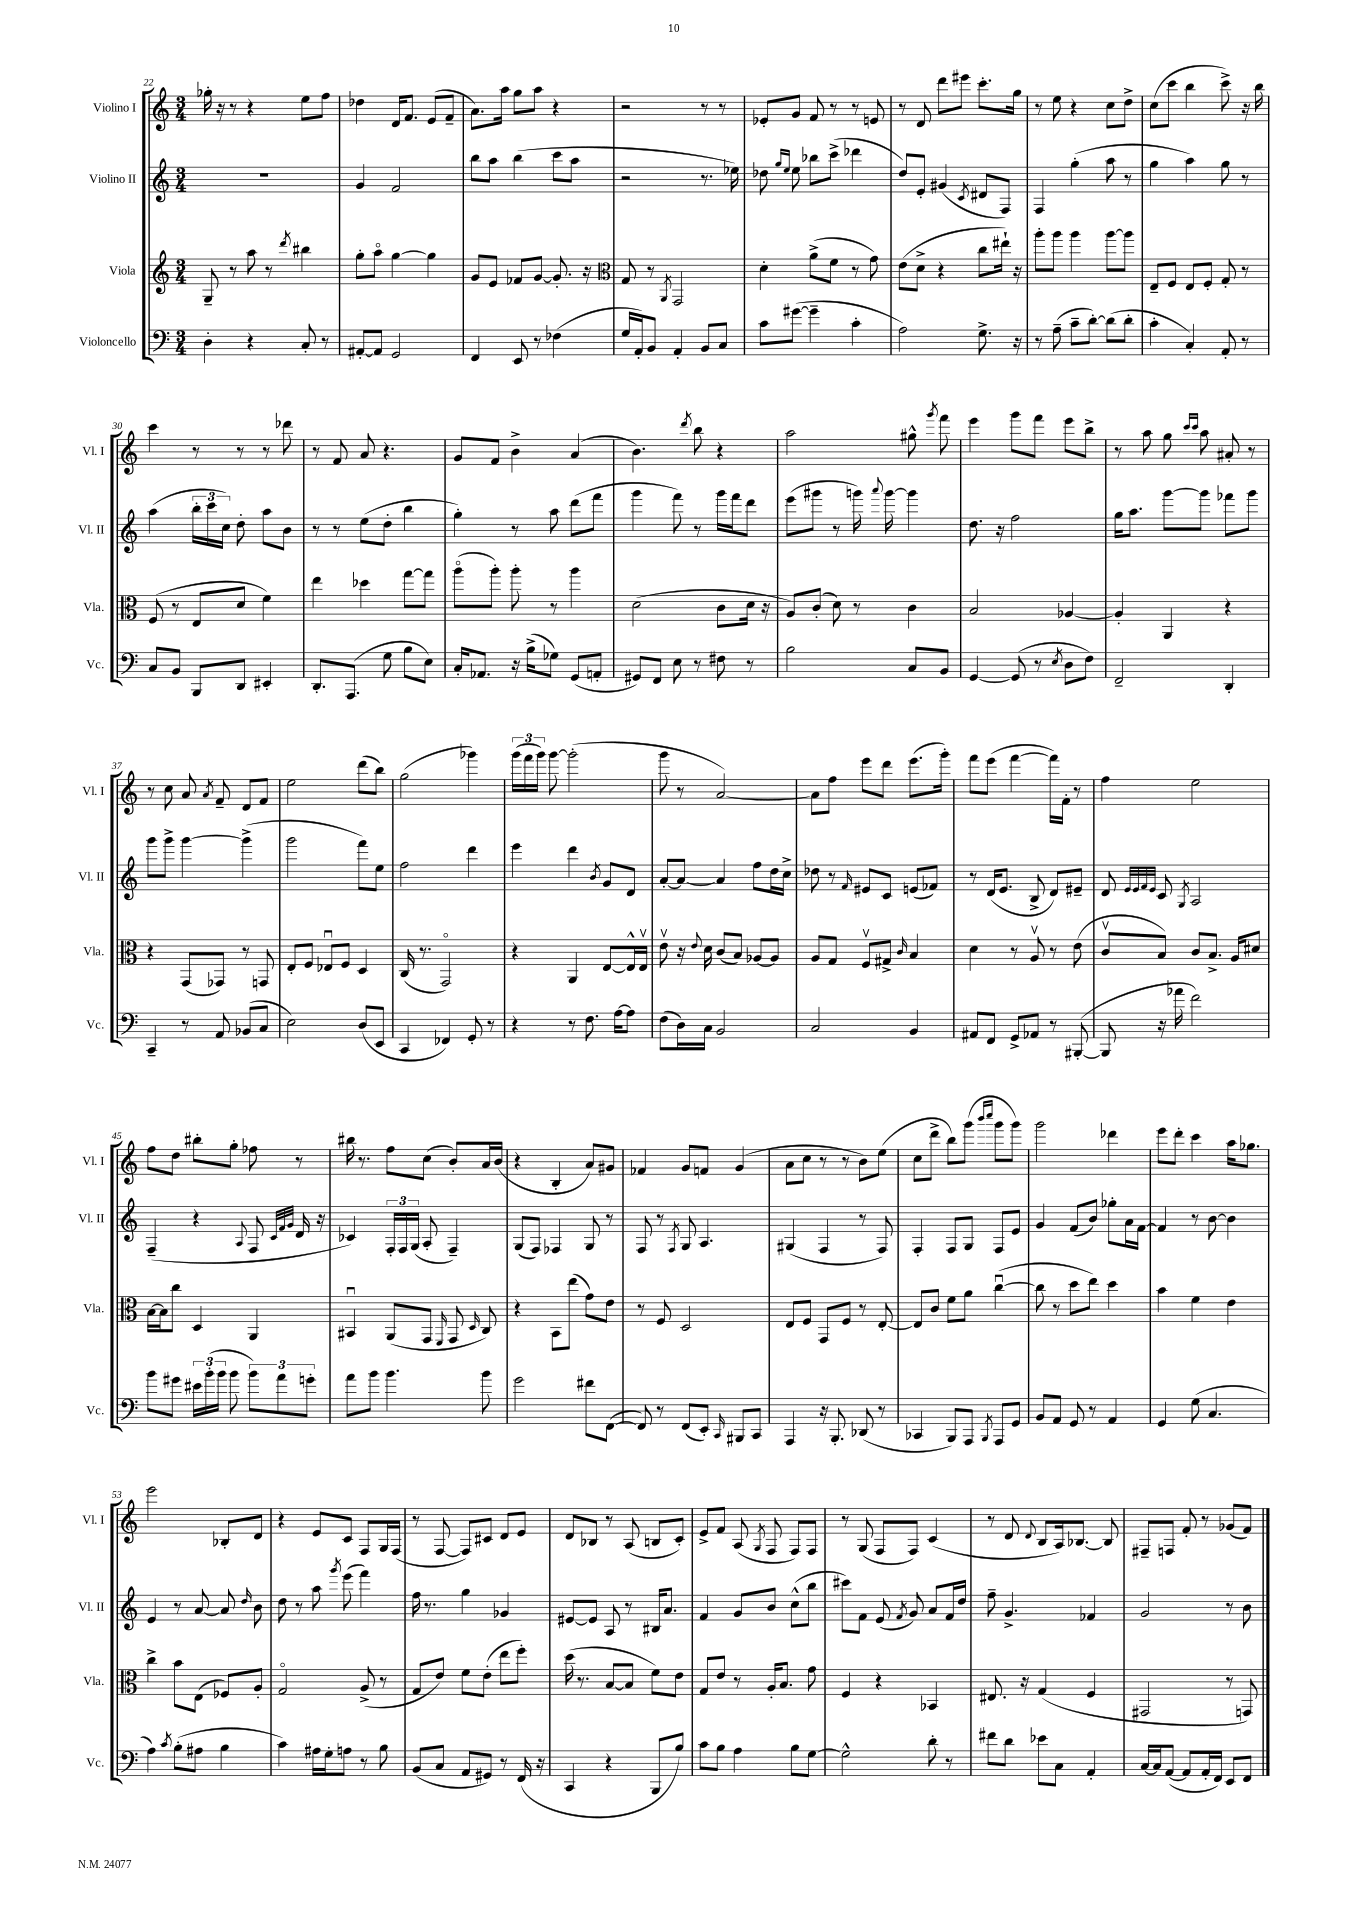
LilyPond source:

<<
\new StaffGroup <<
\new Staff = "s0" \with { instrumentName = "Violino I" shortInstrumentName = "Vl. I" } {
    \clef treble \key c \major \numericTimeSignature \time 3/4
    \autoBeamOff ges''16-. r16 r8 r4 e''8[ f''8] |
    des''4 d'16[ f'8.] e'8[( f'8]-- |
    a'8.[) a''16] g''8[ a''8] r4 |
    r2 r8 r8 |
    ees'8[-. g'8] f'8 r8 r8 e'8 |
    r8 d'8 d'''8[ eis'''8] c'''8.[-. g''16] |
    r8 e''8 r4 c''8[ d''8]-> |
    c''8[( c'''8] b''4 c'''8->) r16 b''16 |
    c'''4 r8 r8 r8 des'''8 |
    r8 f'8 a'8 r4. |
    g'8[ f'8] b'4-> a'4( |
    b'4.) \acciaccatura { d'''8 } b''8 r4 |
    a''2 gis''8-^ \acciaccatura { g'''8 } f'''8 |
    e'''4 g'''8[ f'''8] e'''8[ b''8]-> |
    r8 a''8 g''8 \grace { c'''16[ c'''16] } a''8 ais'8-. r8 |
    r8 c''8 a'8 \acciaccatura { a'8 } f'8-- d'8[ f'8] |
    e''2 d'''8[( b''8]) |
    g''2( ges'''4) |
    \tuplet 3/2 { g'''16[( f'''16 g'''16]) } g'''8~ g'''2-.( |
    g'''8 r8 a'2~) |
    a'8[ f''8] e'''8[ d'''8] e'''8.[( g'''16]-.) |
    f'''8[ e'''8]( f'''4~ f'''16[) f'16]-. r8 |
    f''4 e''2 |
    f''8[ d''8] bis''8[-. g''8]-. fes''8 r8 |
    bis''16 r8. f''8[ c''8]( b'8[-.) a'16 b'16]( |
    r4 b4-. a'8[) gis'8] |
    fes'4 g'8[ f'8] g'4( |
    a'8[ c''8] r8 r8 b'8[) e''8]( |
    c''8[ d'''8]-> b''8[) g'''8]( \grace { b'''16[ c''''16] } g'''8[ g'''8]) |
    g'''2 des'''4 |
    e'''8[ d'''8]-. c'''4 a''16[ ges''8.] |
    e'''2 bes8[-. d'8] |
    r4 e'8[ c'8] f8[ g16 f16]( |
    r8 f8~ f8[) cis'8] d'8[ e'8] |
    d'8[ bes8] r8 a8( b8[ c'8]-.) |
    e'8[-> f'8] a8( \acciaccatura { g8 } f8 f8[) f8] |
    r8 g8( f8[ f8]) c'4( |
    r8 d'8 \appoggiatura { d'8 } b8[ a16) bes8.]~ bes8 |
    fis8[-- f8] f'8-. r8 ges'8[( f'8]) \bar "|." |
}
\new Staff = "s1" \with { instrumentName = "Violino II" shortInstrumentName = "Vl. II" } {
    \clef treble \key c \major \numericTimeSignature \time 3/4
    \autoBeamOff R2. |
    g'4 f'2 |
    b''8[ a''8] b''4( c'''8[ a''8] |
    r2 r8. ees''16) |
    des''8 \grace { g''16[ e''16] } e''8 bes''8[ c'''8]->( des'''4 |
    d''8[) e'8]-. gis'4( \acciaccatura { c'8 } dis'8[ f8]) |
    f4 g''4-.( a''8 r8 |
    g''4 a''4) g''8 r8 |
    a''4( \tuplet 3/2 { b''16[-. c'''16 c''16]) } d''8-. a''8[ b'8] |
    r8 r8 e''8[( d''8]-. b''4 |
    g''4-.) r8 a''8 d'''8[( f'''8] |
    g'''4 f'''8) r8 g'''16[ f'''16 d'''8] |
    e'''8[( gis'''8] r8 g'''16) \appoggiatura { a'''8 } g'''16~ g'''4 |
    d''8. r16 f''2 |
    g''16[ a''8.] g'''8[~ g'''8] fes'''8[ g'''8] |
    g'''8[ g'''8]-> g'''4~ g'''4->( |
    g'''2 f'''8[) e''8] |
    f''2 d'''4 |
    e'''4 d'''4 \acciaccatura { b'8 } g'8[ d'8] |
    a'8[~-. a'8]~ a'4 f''8[ d''16 c''16]-> |
    des''8 r8 \grace { f'16 } eis'8[ c'8] e'8[( fes'8]) |
    r8 d'16[( e'8.] b8-> d'8[) eis'8]-- |
    d'8 \grace { e'32[ e'32 f'32 e'32] } c'8 \acciaccatura { g8 } a2 |
    f4--( r4 \appoggiatura { a8 } f8 \grace { c'32[ f'32 g'32] } d'16 r16 |
    ces'4) \tuplet 3/2 { f16[-. f16 g16]( } a8-. f4--) |
    g8[( f8]) fes4 g8 r8 |
    f8 r8 \acciaccatura { f8 } g8 a4. |
    gis4( f4 r8 f8) |
    f4-. f8[ g8] f8[ e'8] |
    g'4 f'8[( b'8]) ges''8[-. a'16 f'16]~ |
    f'4 r8 b'8~ b'4 |
    e'4 r8 a'8~ a'8 \grace { d''16 } b'8 |
    d''8 r8 a''8 \acciaccatura { g'''8 } e'''8( f'''4) |
    f''16 r8. g''4 ges'4 |
    eis'8[~ eis'8] a8 r8 bis16[ a'8.] |
    f'4 g'8[ b'8] c''8[-^( b''8] |
    cis'''8[) f'8] e'8( \acciaccatura { f'8 } g'8) a'8[ f'16 d''16] |
    f''8-- g'4.-> fes'4 |
    g'2 r8 b'8 \bar "|." |
}
\new Staff = "s2" \with { instrumentName = "Viola" shortInstrumentName = "Vla." } {
    \clef treble \key c \major \numericTimeSignature \time 3/4
    \autoBeamOff g8-- r8 a''8 r8 \acciaccatura { d'''8 } bis''4 |
    g''8[-. a''8]\flageolet g''4~ g''4 |
    g'8[ e'8] fes'8[ g'8]~ g'8.-. r16 |
    \clef alto g8 r8 \acciaccatura { a,8 } g,2 |
    d'4-. a'8[->( f'8] r8 g'8) |
    e'8[( d'8]-> r4 c''8[ eis''16]-!) r16 |
    a''8[-. a''8] a''4 a''8[~ a''8] |
    e8[-- f8] e8[ f8]-. g8-. r8 |
    f8( r8 e8[ d'8] f'4) |
    e''4 des''4 g''8[~ g''8] |
    a''8[\flageolet( a''8]-.) a''8-. r8 a''4 |
    d'2( c'8[ d'16] r16 |
    a8[) c'8]-.( d'8) r8 c'4 |
    b2 aes4~ |
    aes4-. a,4 r4 |
    r4 g,8[( ges,8]) r8 g,8 |
    e8[-. f8] ees8[\downbow f8] d4 |
    c16( r8. g,2\flageolet) |
    r4 a,4 e8[~ e16-^ e16]\upbow |
    e'8\upbow r16 \appoggiatura { e'8 } d'16 c'8[( b8]) aes8[~ aes8] |
    a8[ g8] f8[\upbow gis8]-> \grace { c'16 } b4 |
    d'4 r8 a8\upbow r8 e'8( |
    c'8[\upbow b8]) c'8[ b8.]-> a16[ dis'8] |
    b16[~ b16 c''8] d4 a,4 |
    bis,4\downbow a,8[( g,8] \grace { f,16 } g,8 \grace { d16 } c8) |
    r4 b,8[ e''8]( g'8[) e'8] |
    r8 f8 d2 |
    e8[ f8] g,8[ f8] r8 e8~-. |
    e8[ c'8] f'8[ a'8] c''4~\downbow( |
    c''8 r8 d''8[ e''8]) d''4 |
    b'4 f'4 e'4 |
    c''4-> b'8[ e8]( fes8[) a8]-. |
    g2\flageolet a8->( r8 |
    g8[ e'8]) f'8[ e'8]-.( e''8[ f''8]-.) |
    d''16( r8. b8[~ b8] f'8[) e'8] |
    g8[ e'8] r8 a16[-. b8.] g'8 |
    f4 r4 bes,4 |
    eis8. r16 g4( f4 |
    gis,2 r8 g,8) \bar "|." |
}
\new Staff = "s3" \with { instrumentName = "Violoncello" shortInstrumentName = "Vc." } {
    \clef bass \key c \major \numericTimeSignature \time 3/4
    \autoBeamOff d4-. r4 c8-. r8 |
    ais,8[~-. ais,8] g,2 |
    f,4 e,8 r8 fes4( |
    g16[ a,16-.) b,8] a,4-. b,8[ c8] |
    c'8[ gis'8]~( gis'4-- c'4-. |
    a2) g8.-> r16 |
    r8 a8--( c'8[-- d'8]~-.) d'8[( d'8]-. |
    c'4-. c4-.) a,8-. r8 |
    c8[ b,8] b,,8[ d,8] eis,4-. |
    d,8.[-. a,,8.]( g8 b8[ e8]) |
    c16[-. aes,8.] r16 b16[->( ges8]) g,8[( a,8]-. |
    gis,8[) f,8] e8 r8 fis8 r8 |
    b2 c8[ b,8] |
    g,4~ g,8( r8 \acciaccatura { e8 } d8[ f8]) |
    f,2-- d,4-. |
    c,4-- r8 a,8 bes,8[( c8] |
    e2) d8[( e,8] |
    c,4 fes,4) g,8-. r8 |
    r4 r8 f8. a16[~ a8] |
    f8[( d16) c16] b,2 |
    c2 b,4 |
    ais,8[ f,8] g,8[-> aes,8] r8 bis,,8~-.( |
    bis,,8 r16 aes'16 f'2) |
    b'8[ gis'8] \tuplet 3/2 { eis'16[ b'16-.( b'16] } b'8 \tuplet 3/2 { b'8[) a'8 g'8]-. } |
    a'8[ b'8] b'4. b'8 |
    g'2 fis'8[ f,8]~( |
    f,8) r8 f,8[( e,8]-.) \grace { c,16 } bis,,8[ c,8] |
    a,,4 r16 b,,8.-. des,8( r8 |
    ces,4 b,,8[) a,,8] \acciaccatura { b,,8 } a,,8[ g,8] |
    b,8[ a,8] g,8 r8 a,4 |
    g,4 g8( c4. |
    a4) \acciaccatura { c'8 } b8[-.( ais8] b4 |
    c'4) ais16[ g16-. a8] r8 b8 |
    b,8[( c8] a,8[ gis,8]) r8 f,16( r16 |
    c,4 r4 b,,8[ b8]) |
    c'8[ b8] a4 b8[ g8]~ |
    g2-^ d'8-. r8 |
    fis'8[ d'8] ees'8[ c8] a,4-. |
    c16[~ c16 a,8]~( a,8[ a,16-. f,16]) e,8[ f,8] \bar "|." |
}
>>
>>
\layout { \context { \Score currentBarNumber = #22 } }
